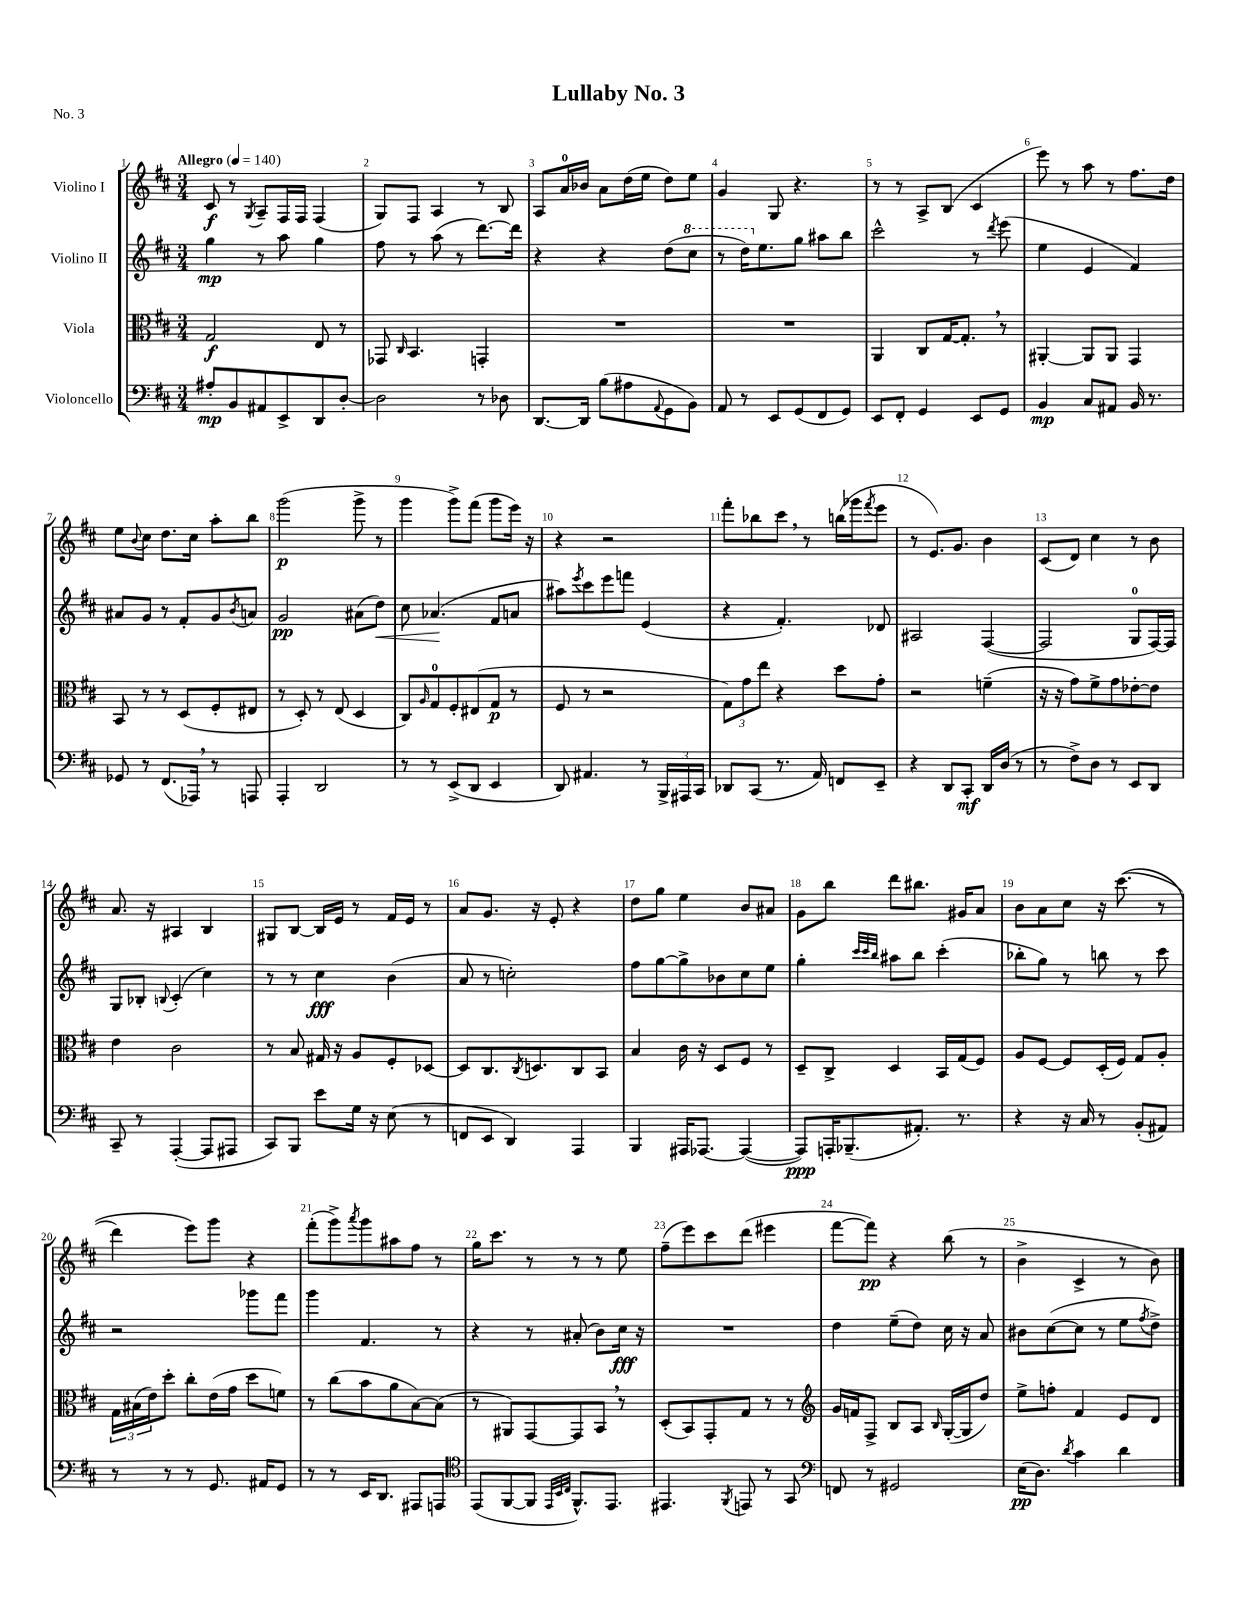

**kern	**dynam	**kern	**dynam	**kern	**dynam	**kern	**dynam
*part4	*part4	*part3	*part3	*part2	*part2	*part1	*part1
*staff4	*staff4	*staff3	*staff3	*staff2	*staff2	*staff1	*staff1
*I"Violoncello	*	*I"Viola	*	*I"Violino II	*	*I"Violino I	*
*clefF4	*	*clefC3	*	*clefG2	*	*clefG2	*
*k[f#c#]	*	*k[f#c#]	*	*k[f#c#]	*	*k[f#c#]	*
*M3/4	*	*M3/4	*	*M3/4	*	*M3/4	*
*MM140	*	*MM140	*	*MM140	*	*MM140	*
=1	=1	=1	=1	=1	=1	=1	=1
!	!	!	!	!	!	!LO:TX:a:B:t=Allegro	!
8A#X'/L	mp	2G/	f	4gg\	mp	8c#/	f
8BB/	.	.	.	.	.	8r	.
.	.	.	.	.	.	8qG/	.
8AA#X/	.	.	.	8r	.	8A~/L	.
8EE^/	.	.	.	8aa\	.	16F#/L	.
.	.	.	.	.	.	16F#/JJ	.
8DD/	.	8E/	.	4gg\	.	(4F#/	.
[8D'/J	.	8r	.	.	.	.	.
=2	=2	=2	=2	=2	=2	=2	=2
2D\]	.	8GG-X/	.	8ff#\	.	8G/L)	.
.	.	16qqC#/	.	.	.	.	.
.	.	4.BB/	.	8r	.	8F#/J	.
.	.	.	.	(8aa\	.	4A/	.
.	.	.	.	8r	.	.	.
8r	.	4GGn'/	.	[8.ddd\L)	.	8r	.
8D-X\	.	.	.	.	.	8B/	.
.	.	.	.	16ddd\Jk]	.	.	.
=3	=3	=3	=3	=3	=3	=3	=3
[8.DD/L	.	2.r	.	4r	.	8A/L	.
.	.	.	.	.	.	16a/L	.
16DD/Jk]	.	.	.	.	.	16b-X/JJ	.
(8B\L	.	.	.	4r	.	8a\L	.
8A#X\	.	.	.	.	.	(16dd\L	.
.	.	.	.	.	.	16ee\JJ	.
8qqAA/	.	.	.	.	.	.	.
8GG\	.	.	.	(8dd\L	.	8dd\L)	.
*	*	*	*	*8va	*	*	*
8BB\J)	.	.	.	8ccc#\J	.	8ee\J	.
=4	=4	=4	=4	=4	=4	=4	=4
8AA/	.	2.r	.	8r	.	4g/	.
8r	.	.	.	16ddd\KL)	.	.	.
*	*	*	*	*X8va	*	*	*
.	.	.	.	8.ee\	.	.	.
8EE/L	.	.	.	.	.	8G/	.
(8GG/	.	.	.	8gg\J	.	4.r	.
8FF#/	.	.	.	8aa#X\L	.	.	.
8GG/J)	.	.	.	8bb\J	.	.	.
=5	=5	=5	=5	=5	=5	=5	=5
8EE/L	.	4AA/	.	2ccc#^^\	.	8r	.
8FF#'/J	.	.	.	.	.	8r	.
4GG/	.	8C#/L	.	.	.	8A^/L	.
.	.	[16G/K	.	.	.	(8B/J	.
.	.	8.G',/J]	.	.	.	.	.
8EE/L	.	.	.	8r	.	4c#/	.
.	.	.	.	8qddd/	.	.	.
8GG/J	.	8r	.	(8eee\	.	.	.
=6	=6	=6	=6	=6	=6	=6	=6
4BB/	mp	[4AA#X'/	.	4ee\	.	8eee\)	.
.	.	.	.	.	.	8r	.
8C#/L	.	8AA#/L]	.	4e/	.	8aa\	.
8AA#X/J	.	8AA#/J	.	.	.	8r	.
16BB/	.	4GG/	.	4f#/)	.	8.ff#\L	.
8.r	.	.	.	.	.	.	.
.	.	.	.	.	.	16dd\Jk	.
!!LO:LB:g=z
=7	=7	=7	=7	=7	=7	=7	=7
8GG-X/	.	8BB/	.	8a#X/L	.	8ee\L	.
.	.	.	.	.	.	8qqb/	.
8r	.	8r	.	8g/J	.	8cc#\J	.
(8.FF#/L	.	8r	.	8r	.	8.dd\L	.
.	.	(8D/L	.	8f#'/L	.	.	.
16AAA-X,/Jk)	.	.	.	.	.	16cc#\Jk	.
8r	.	8F#'/	.	8g/	.	8aa'\L	.
.	.	.	.	8qb/	.	.	.
8AAAn/	.	8E#X/J	.	8an/J	.	8bb\J	.
=8	=8	=8	=8	=8	=8	=8	=8
4AAA'/	.	8r	.	2g/	pp	(2ggg\	p
.	.	8D'/)	.	.	.	.	.
2DD/	.	8r	.	.	.	.	.
.	.	(8E/	.	.	.	.	.
.	.	4D/	.	(8a#X\L	.	8ggg^\	.
!	!	!	!	!	!LO:HP:b	!	!
.	.	.	.	8dd\J)	<	8r	.
=9	=9	=9	=9	=9	=9	=9	=9
8r	.	8C#/L)	.	8cc#\	.	4ggg\	.
.	.	16qqA/	.	.	.	.	.
8r	.	8G/	.	(4.a-X/	.	.	.
(8EE^/L	.	8F#'/	.	.	.	8ggg^\L)	.
8DD/J	.	(8E#X/	.	.	.	(8fff#\J	.
4EE/	.	8G/J	p	8f#/L	[	8ggg\L	.
.	.	8r	.	8an/J	.	16eee\Jk)	.
.	.	.	.	.	.	16r	.
=10	=10	=10	=10	=10	=10	=10	=10
8DD/)	.	8F#/	.	8aa#X\L)	.	4r	.
.	.	.	.	8qeee/	.	.	.
4.AA#X/	.	8r	.	8ccc#\	.	.	.
.	.	2r	.	8eee\	.	2r	.
.	.	.	.	8fffn\J	.	.	.
8r	.	.	.	(4e/	.	.	.
24BBB^/LL	.	.	.	.	.	.	.
24AAA#X/	.	.	.	.	.	.	.
24CC#/JJ	.	.	.	.	.	.	.
=11	=11	=11	=11	=11	=11	=11	=11
8DD-X/L	.	12G\L)	.	4r	.	8fff#'\L	.
.	.	12g\	.	.	.	.	.
(8CC#/J	.	.	.	.	.	8bb-X\	.
.	.	12ee\J	.	.	.	.	.
8.r	.	4r	.	4.f#'/)	.	8ccc#,\J	.
.	.	.	.	.	.	8r	.
16AA/)	.	.	.	.	.	.	.
8FFn/L	.	8dd\L	.	.	.	(16bbn\LL	.
.	.	.	.	.	.	16ggg-X\J	.
.	.	.	.	.	.	8qfff#/	.
8EE~/J	.	8g'\J	.	8d-X/	.	8eee\J	.
=12	=12	=12	=12	=12	=12	=12	=12
4r	.	2r	.	2A#X/	.	8r	.
.	.	.	.	.	.	8.e/L)	.
8DD/L	.	.	.	.	.	.	.
.	.	.	.	.	.	8.g/J	.
8CC#'/J	mf	.	.	.	.	.	.
16DD/LL	.	(4fn~\	.	([4F#/	.	4b\	.
(16D/JJ	.	.	.	.	.	.	.
8r	.	.	.	.	.	.	.
=13	=13	=13	=13	=13	=13	=13	=13
8r	.	16r	.	2F#/]	.	(8c#/L	.
.	.	16r	.	.	.	.	.
8F#^\L)	.	8g\L)	.	.	.	8d/J)	.
8D\J	.	8f#^\	.	.	.	4cc#\	.
8r	.	8g\	.	.	.	.	.
8EE/L	.	[8e-X'\	.	8G/L	.	8r	.
8DD/J	.	8e-\J]	.	[16F#/L)	.	8b\	.
.	.	.	.	16F#/JJ]	.	.	.
!!LO:LB:g=z
=14	=14	=14	=14	=14	=14	=14	=14
8CC#~/	.	4e\	.	8G/L	.	8.a/	.
8r	.	.	.	8B-X'/J	.	.	.
.	.	.	.	.	.	16r	.
.	.	.	.	8qqBn/	.	.	.
([4AAA'/	.	2c#\	.	(4c#'/	.	4A#X/	.
8AAA/L]	.	.	.	4cc#\)	.	4B/	.
8AAA#X/J	.	.	.	.	.	.	.
=15	=15	=15	=15	=15	=15	=15	=15
8CC#/L)	.	8r	.	8r	.	8G#X/L	.
8BBB/J	.	8B/	.	8r	.	[8B/J	.
8e\L	.	16G#X/	.	4cc#\	fff	16B/LL]	.
.	.	16r	.	.	.	16e/JJ	.
16G\Jk	.	8A/L	.	.	.	8r	.
16r	.	.	.	.	.	.	.
(8E\	.	8F#'/	.	(4b\	.	16f#/LL	.
.	.	.	.	.	.	16e/JJ	.
8r	.	[8D-X/J	.	.	.	8r	.
=16	=16	=16	=16	=16	=16	=16	=16
8FFn/L	.	8D-/L]	.	8a/	.	8a/L	.
8EE/J	.	8.C#/	.	8r	.	8.g/J	.
4DD/)	.	.	.	2ccn'\)	.	.	.
.	.	8qC#/	.	.	.	.	.
.	.	8.Dn/	.	.	.	16r	.
.	.	.	.	.	.	8e'/	.
4AAA/	.	8C#/	.	.	.	4r	.
.	.	8BB/J	.	.	.	.	.
=17	=17	=17	=17	=17	=17	=17	=17
4BBB/	.	4B/	.	8ff#\L	.	8dd\L	.
.	.	.	.	[8gg\	.	8gg\J	.
16AAA#X/KL	.	16c#\	.	8gg^\]	.	4ee\	.
[8.AAA-X/J	.	16r	.	.	.	.	.
.	.	8D/L	.	8b-X\	.	.	.
(4AAA-/_	.	8F#/J	.	8cc#\	.	8b/L	.
.	.	8r	.	8ee\J	.	8a#X/J	.
=18	=18	=18	=18	=18	=18	=18	=18
8AAA-/L])	ppp	8D~/L	.	4gg'\	.	8g\L	.
16AAAn'/K	.	8C#^/J	.	.	.	8bb\J	.
(8.BBB-X~/	.	.	.	.	.	.	.
.	.	.	.	32qqccc#/LLL	.	.	.
.	.	.	.	32qqccc#/	.	.	.
.	.	.	.	32qqbb/JJJ	.	.	.
.	.	4D/	.	8aa#X\L	.	8ddd\L	.
8.AA#X'/J)	.	.	.	8bb\J	.	8.bb#X\J	.
.	.	16BB/LL	.	(4ccc#'\	.	.	.
8.r	.	(16G/J	.	.	.	16g#X/KL	.
.	.	8F#/J)	.	.	.	8a/J	.
=19	=19	=19	=19	=19	=19	=19	=19
4r	.	8A/L	.	8bb-X'\L	.	8b\L	.
.	.	[8F#/J	.	8gg\J)	.	8a\	.
16r	.	8F#/L]	.	8r	.	8cc#\J	.
16C#/	.	.	.	.	.	.	.
8r	.	(16D'/L	.	8bbn\	.	16r	.
.	.	16F#/JJ)	.	.	.	((8.ccc#\	.
(8BB'/L	.	8G/L	.	8r	.	.	.
8AA#X/J)	.	8A'/J	.	8ccc#\	.	8r	.
!!LO:LB:g=z
=20	=20	=20	=20	=20	=20	=20	=20
8r	.	24G\LL	.	2r	.	4ddd\)	.
.	.	(24B#X\	.	.	.	.	.
.	.	24e\J)	.	.	.	.	.
8r	.	8dd'\J	.	.	.	.	.
8r	.	8cc#'\L	.	.	.	8eee\L)	.
8.GG/	.	(16e\L	.	.	.	8ggg\J	.
.	.	16g\JJ	.	.	.	.	.
.	.	8dd\L	.	8ggg-X\L	.	4r	.
16AA#X/KL	.	.	.	.	.	.	.
8GG/J	.	8fn\J)	.	8fff#\J	.	.	.
=21	=21	=21	=21	=21	=21	=21	=21
8r	.	8r	.	4ggg\	.	(8fff#'\L	.
8r	.	(8cc#\L	.	.	.	8ggg^\)	.
.	.	.	.	.	.	8qaaa/	.
16EE/KL	.	8b\	.	4.f#/	.	8ggg\	.
8.DD/J	.	.	.	.	.	.	.
.	.	8a\	.	.	.	8aa#X\	.
8AAA#X/L	.	[8B\)	.	.	.	8ff#\J	.
8AAAn/J	.	(8B\J]	.	8r	.	8r	.
=22	=22	=22	=22	=22	=22	=22	=22
*clefC4	*	*	*	*	*	*	*
(8EE/L	.	8r	.	4r	.	16gg\KL	.
.	.	.	.	.	.	8.ccc#\J	.
[8FF#/	.	8AA#X/L)	.	.	.	.	.
8FF#/J]	.	[8GG/	.	8r	.	8r	.
32qqEE/LLL	.	.	.	.	.	.	.
32qqBB/	.	.	.	.	.	.	.
32qqC#/JJJ	.	.	.	.	.	.	.
8.FF#^^/L)	.	8GG/]	.	(8a#X'/	.	8r	.
.	.	8BB,/J	.	8b\L)	.	8r	.
8.EE/J	.	.	.	.	.	.	.
.	.	8r	.	16cc#\Jk	fff	8ee\	.
.	.	.	.	16r	.	.	.
=23	=23	=23	=23	=23	=23	=23	=23
4.EE#X/	.	(8D'/L	.	2.r	.	(8ff#~\L	.
.	.	8BB/)	.	.	.	8eee\)	.
.	.	8GG'/	.	.	.	8ccc#\	.
8qFF#/	.	.	.	.	.	.	.
8EEn/	.	8G/J	.	.	.	(8ddd\J	.
8r	.	8r	.	.	.	4eee#X\	.
8GG/	.	8r	.	.	.	.	.
=24	=24	=24	=24	=24	=24	=24	=24
*clefF4	*	*clefG2	*	*	*	*	*
8FFn/	.	16g/LL	.	4dd\	.	[8fff#\L	.
.	.	16fn/J	.	.	.	.	.
8r	.	8F#^/J	.	.	.	8fff#\J])	pp
2GG#X/	.	8B/L	.	(8ee~\L	.	4r	.
.	.	8A/J	.	8dd\J)	.	.	.
.	.	16qqB/	.	.	.	.	.
.	.	([16G'/LL	.	16cc#\	.	(8bb\	.
.	.	16G/J]	.	16r	.	.	.
.	.	8dd/J)	.	8a/	.	8r	.
=25	=25	=25	=25	=25	=25	=25	=25
(16E\KL	pp	8ee^\L	.	8b#X\L	.	4b^\	.
8.D\J)	.	.	.	.	.	.	.
.	.	8ffn'\J	.	([8cc#\	.	.	.
8qd/	.	.	.	.	.	.	.
4c#\	.	4f#/	.	8cc#\J]	.	4c#^/	.
.	.	.	.	8r	.	.	.
4d\	.	8e/L	.	8ee\L	.	8r	.
.	.	.	.	8qff#/	.	.	.
.	.	8d/J	.	8dd^\J)	.	8b\)	.
==	==	==	==	==	==	==	==
*-	*-	*-	*-	*-	*-	*-	*-
